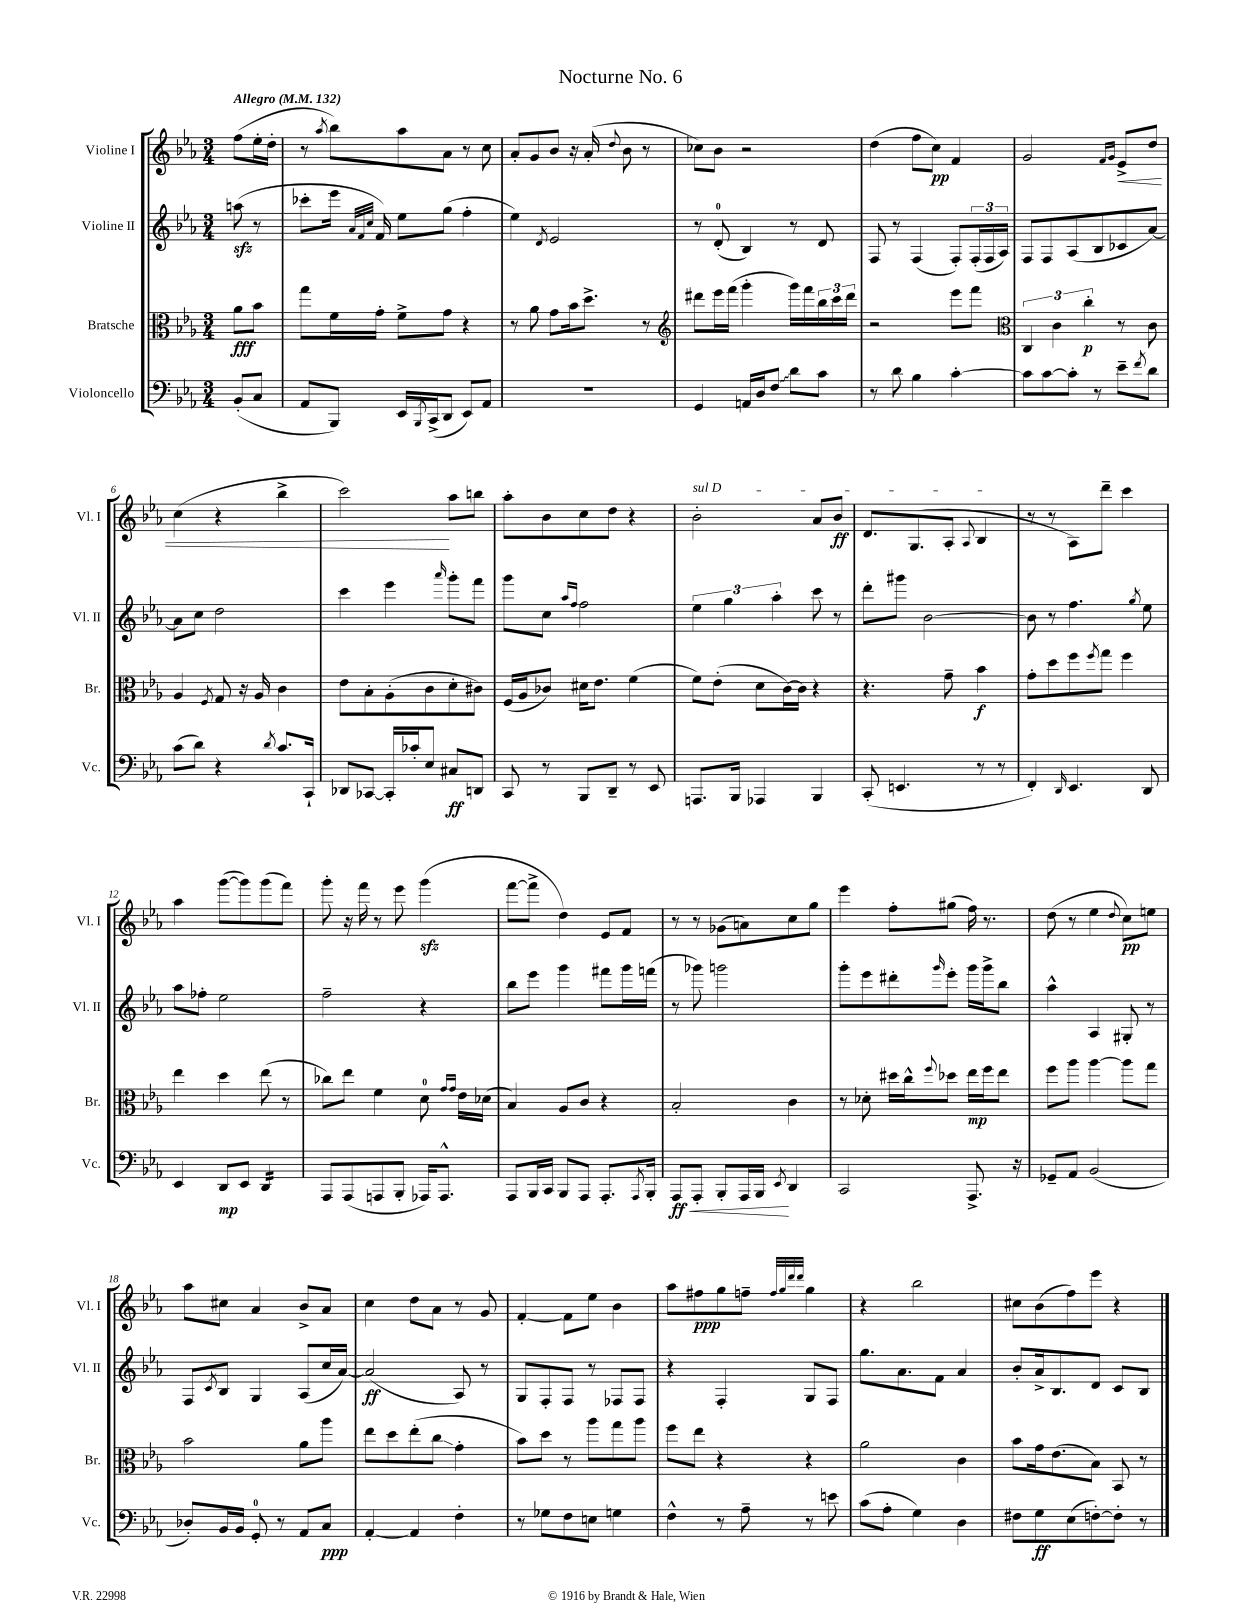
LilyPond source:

\header { title = "Nocturne No. 6" }
<<
\new StaffGroup <<
\new Staff = "s0" \with { instrumentName = "Violine I" shortInstrumentName = "Vl. I" } {
    \clef treble \key ees \major \numericTimeSignature \time 3/4 \partial 4 \tempo "Allegro" 4 = 132
    f''8( ees''16-. d''16-. |
    r8 \acciaccatura { aes''8 } bes''8) aes''8 aes'8 r8 c''8 |
    aes'8-. g'8 bes'8 r16 aes'16-.( \appoggiatura { d''8 } bes'8 r8 |
    ces''8) bes'8 r2 |
    d''4( f''8 c''8\pp) f'4 |
    g'2 \grace { f'16 g'16 } ees'8->\< d''8 |
    c''4( r4 bes''4-> |
    c'''2\!) aes''8 b''8 |
    aes''8-. bes'8 c''8 d''8 r4 |
    \once \override TextSpanner.bound-details.left.text = \markup { \italic "sul D" } bes'2-.\startTextSpan aes'8 bes'8\ff |
    d'8. g8.( aes8-. \appoggiatura { aes8 } bes4\stopTextSpan |
    r8 r8 aes8) d'''8-- c'''4 |
    aes''4 g'''8~( g'''8) g'''8( f'''8) |
    g'''8-. r16 f'''16 r8 ees'''8 g'''4\sfz( |
    f'''8~ f'''8-> d''4) ees'8 f'8 |
    r8 r8 ges'8( a'8) c''8 g''8 |
    ees'''4 f''8-. gis''8( f''16) r8. |
    d''8( r8 ees''4 \appoggiatura { d''8 } c''8\pp) e''8 |
    aes''8 cis''8 aes'4 bes'8-> aes'8 |
    c''4 d''8 aes'8 r8 g'8 |
    f'4~-. f'8 ees''8 bes'4 |
    aes''8 fis''8\ppp g''8 f''8-- \grace { f''32 g''32 d'''32 d'''32 } g''4 |
    r4 bes''2 |
    cis''8 bes'8( f''8) ees'''8 r4 \bar "|." |
}
\new Staff = "s1" \with { instrumentName = "Violine II" shortInstrumentName = "Vl. II" } {
    \clef treble \key ees \major \numericTimeSignature \time 3/4 \partial 4
    a''8\sfz( r8 |
    ces'''8-. ees'''16 \grace { aes'32 f'32 c''32 } f'16) ees''8 g''8( f''4-. |
    ees''4) \acciaccatura { d'8 } ees'2 |
    r8 d'8-0-.( bes4) r8 d'8 |
    f8 r8 f4( f8-.) \tuplet 3/2 { f16-.( f16 aes16) } |
    f8 f8 aes8( bes8 ces'8 aes'8~) |
    aes'8 c''8 d''2 |
    c'''4 ees'''4 \grace { aes'''16 } g'''8-. f'''8 |
    g'''8 c''8 \grace { aes''16 f''16 } f''2 |
    \tuplet 3/2 { ees''4 g''4 aes''4-. } c'''8 r8 |
    d'''8-. gis'''8 bes'2~ |
    bes'8 r8 f''4. \acciaccatura { g''8 } ees''8 |
    aes''8 fes''8-. ees''2 |
    f''2-- r4 |
    bes''8 ees'''8 g'''4 fis'''8 g'''16 f'''16( |
    r8 ges'''8) g'''2 |
    g'''8-. ees'''8 dis'''8-. \grace { g'''16 } ees'''8-. g'''16 g'''16-> bes''8 |
    aes''4-^ aes4 gis8-. r8 |
    f8 \acciaccatura { c'8 } bes8 g4 aes8( c''16 aes'16~) |
    aes'2\ff( aes8) r8 |
    g8 f8-. f8 r8 fes8 fes8 |
    r4 f4-. g8 f8 |
    g''8. aes'8. f'8 aes'4 |
    bes'8-. aes'16-> bes8. d'8 c'8 bes8 \bar "|." |
}
\new Staff = "s2" \with { instrumentName = "Bratsche" shortInstrumentName = "Br." } {
    \clef alto \key ees \major \numericTimeSignature \time 3/4 \partial 4
    aes'8\fff bes'8 |
    g''8 f'16 g'16-. f'8-> g'8 r4 |
    r8 aes'8 g'8 bes'16 d''8.-> r8 |
    \clef treble dis'''8 ees'''16 f'''16( g'''4-. g'''16) f'''16 \tuplet 3/2 { bes''16 c'''16 dis'''16 } |
    r2 ees'''8 f'''8 |
    \clef alto \tuplet 3/2 { c4 c'4 c''4-.\p } r8 c'8 |
    aes4 \acciaccatura { f8 } g8 r16 aes16 c'4 |
    ees'8 bes8-. aes8-.( c'8 d'8-. cis'8) |
    f16( aes16 ces'8) dis'16 ees'8. f'4( |
    f'8) ees'8-.( d'8 c'16~) c'16 r4 |
    r4. g'8-- bes'4\f |
    g'8-. d''8 f''8 \acciaccatura { f''8 } g''8 f''4 |
    ees''4 d''4 ees''8( r8 |
    ces''8) ees''8 f'4 d'8-0 \grace { g'16 g'16 } ees'16 des'16( |
    bes4) aes8 c'8 r4 |
    bes2-. c'4 |
    r8 des'8-. dis''16 c''16-^ \appoggiatura { f''8 } des''8 ees''16\mp f''16 ees''8 |
    f''8 aes''8 aes''4~ aes''8 g''8 |
    bes'2 aes'8 aes''8 |
    ees''8 d''8 ees''8-.( c''8\glissando g'4-. |
    bes'8) d''8 r8 aes''8 g''8 aes''8 |
    f''8 ees''8 r4 r4 |
    aes'2 c'4 |
    bes'8 g'16 ees'8.( bes8) bes,8 r8 \bar "|." |
}
\new Staff = "s3" \with { instrumentName = "Violoncello" shortInstrumentName = "Vc." } {
    \clef bass \key ees \major \numericTimeSignature \time 3/4 \partial 4
    bes,8-.( c8 |
    aes,8 bes,,8) ees,16 \acciaccatura { bes,,8 } c,16->( d,8 ees,8) aes,8 |
    R2. |
    g,4 a,16 d16 \once \override Glissando.style = #'zigzag f8\glissando d'8 c'8 |
    r8 d'8 bes4 c'4~-. |
    c'8 c'8~ c'8-. r8 ees'8-- \acciaccatura { f'8 } d'8 |
    c'8( d'8) r4 \acciaccatura { d'8 } c'8. c,16-! |
    des,8 ces,8~ ces,16-. ces'16-. ees8 cis8\ff d,8 |
    c,8 r8 bes,,8 d,8-- r8 ees,8 |
    a,,8. bes,,16 aes,,4 bes,,4 |
    c,8-.( e,4. r8 r8 |
    f,4-.) \grace { d,16 } ees,4. d,8 |
    ees,4 d,8\mp ees,8 d,4:16 |
    aes,,8 aes,,8( a,,8 bes,,8-. aes,,16) aes,,8.-^ |
    aes,,8 bes,,16 c,16 bes,,8 aes,,8 aes,,8.-. \acciaccatura { aes,,8 } bes,,16-. |
    aes,,8\ff\< aes,,8-. bes,,8-. aes,,16 bes,,16\! \acciaccatura { ees,8 } d,4 |
    c,2 aes,,8.-> r16 |
    ges,8-- aes,8 bes,2( |
    des8-.) bes,16 bes,16 g,8-0-. r8 aes,8 c8\ppp |
    aes,4~-. aes,4 f4-. |
    r8 ges8 f8 e8 g4 |
    f4-^ r8 aes8-- r8 e'8 |
    c'8( aes8-. g4) d4 |
    fis8 g8\ff ees8( f8~-.) f8-. r8 \bar "|." |
}
>>
>>
